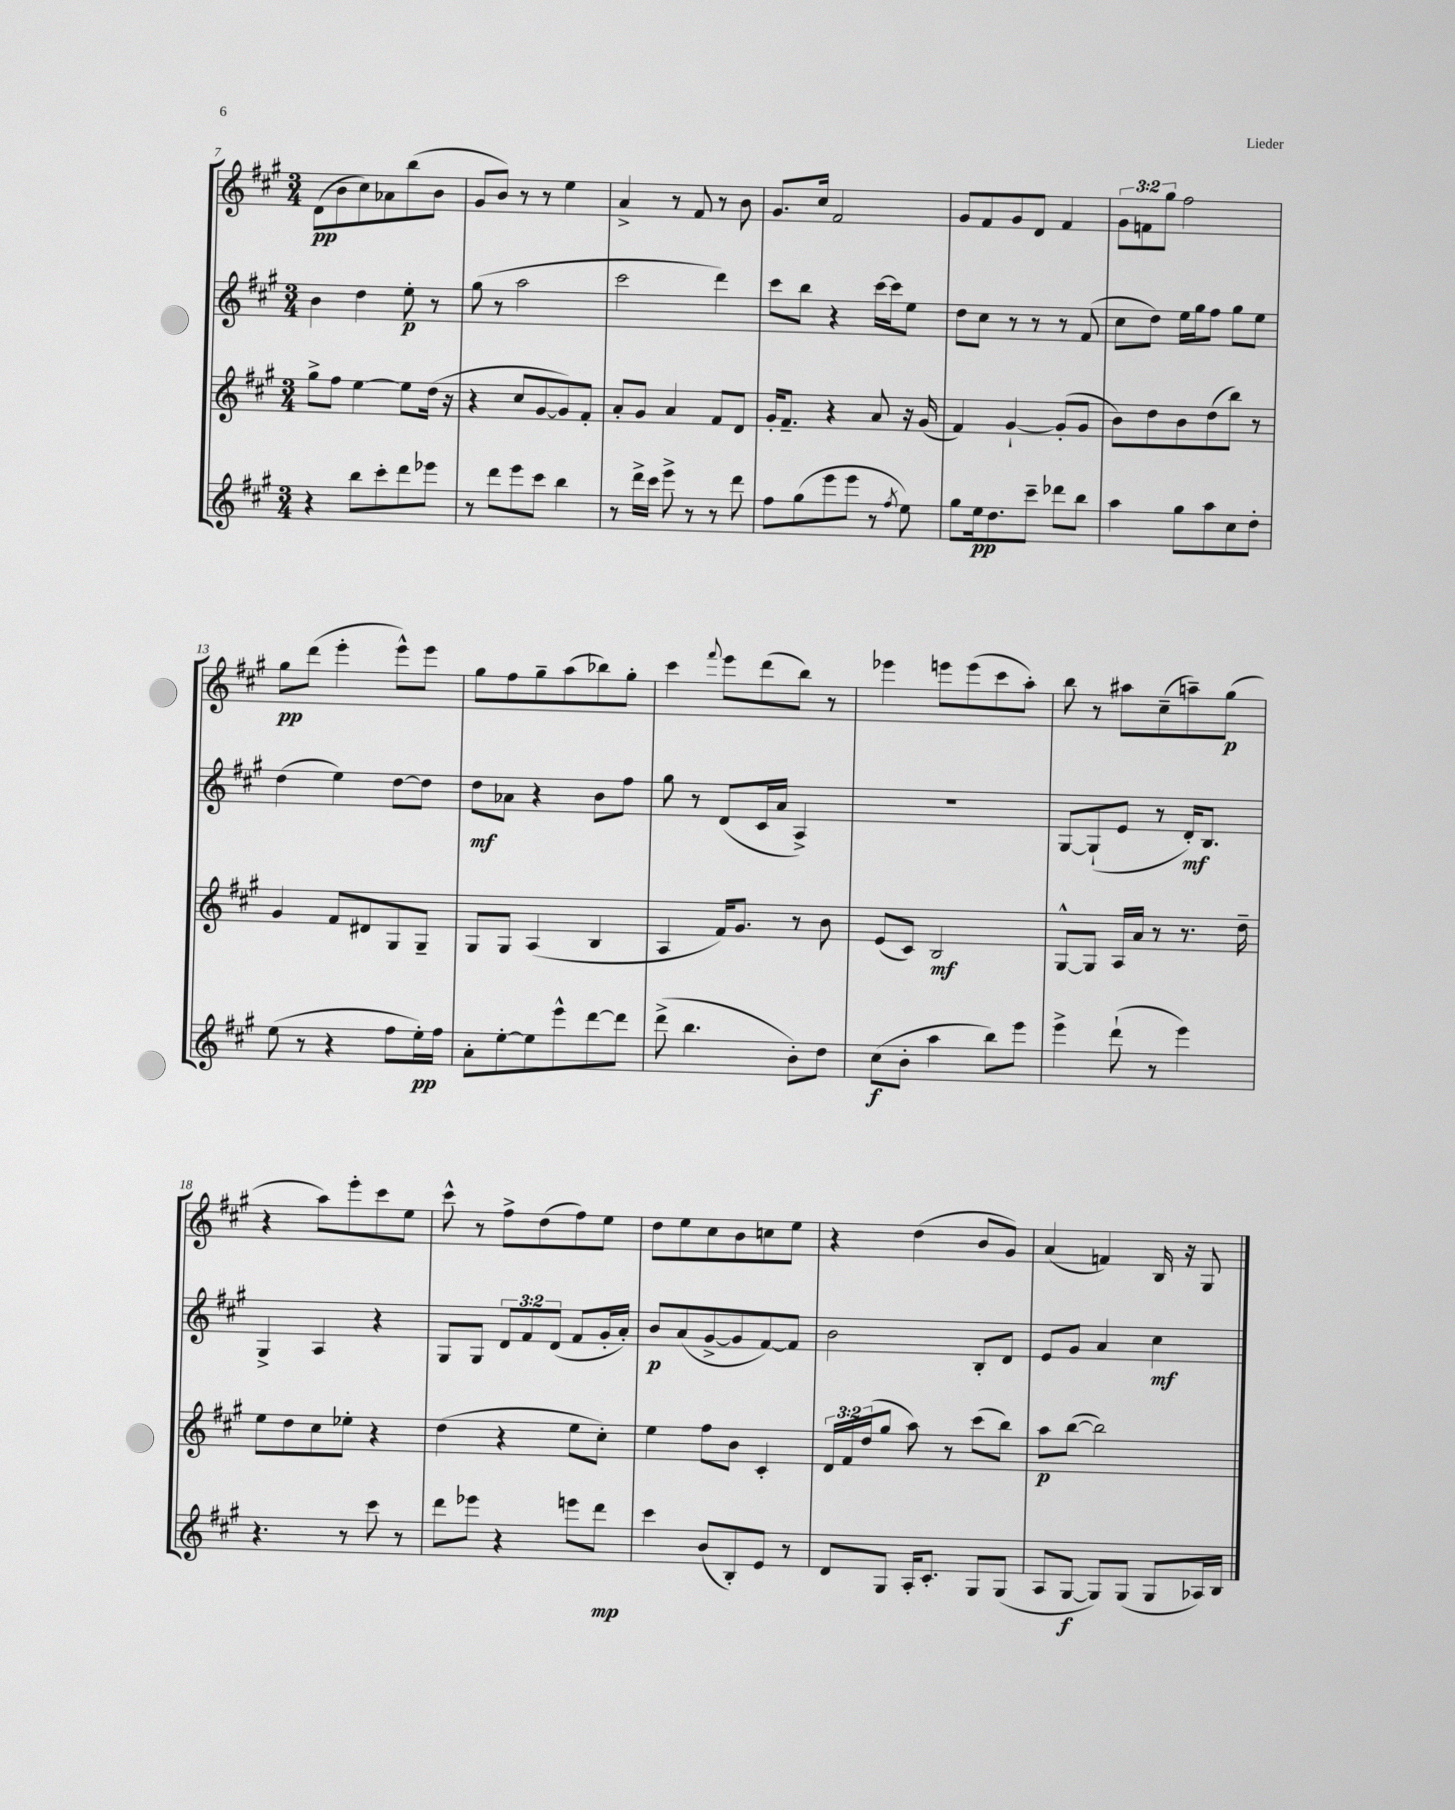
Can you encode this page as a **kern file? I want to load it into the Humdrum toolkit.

**kern	**dynam	**kern	**dynam	**kern	**dynam	**kern	**dynam
*part4	*part4	*part3	*part3	*part2	*part2	*part1	*part1
*staff4	*staff4	*staff3	*staff3	*staff2	*staff2	*staff1	*staff1
*clefG2	*	*clefG2	*	*clefG2	*	*clefG2	*
*k[f#c#g#]	*	*k[f#c#g#]	*	*k[f#c#g#]	*	*k[f#c#g#]	*
*M3/4	*	*M3/4	*	*M3/4	*	*M3/4	*
=7	=7	=7	=7	=7	=7	=7	=7
4r	.	8gg#^\L	.	4b\	.	(8d\L	pp
.	.	8ff#\J	.	.	.	8b\	.
8bb\L	.	[4ee\	.	4dd\	.	8cc#\)	.
8ccc#'\	.	.	.	.	.	8a-X\	.
8ddd\	.	8ee\L]	.	8ee'\	p	(8bb\	.
8eee-X\J	.	(16dd\Jk	.	8r	.	8b\J	.
.	.	16r	.	.	.	.	.
=8	=8	=8	=8	=8	=8	=8	=8
8r	.	4r	.	(8gg#\	.	8g#/L	.
8ddd\L	.	.	.	8r	.	8b/J)	.
8eee\	.	8cc#/L	.	2aa\	.	8r	.
8ccc#\J	.	[8g#/	.	.	.	8r	.
4bb\	.	8g#/])	.	.	.	4ee\	.
.	.	8f#'/J	.	.	.	.	.
=9	=9	=9	=9	=9	=9	=9	=9
8r	.	8a'/L	.	2ccc#\	.	4a^/	.
16ddd^\LL	.	8g#/J	.	.	.	.	.
16ccc#\JJ	.	.	.	.	.	.	.
8eee^\	.	4a/	.	.	.	8r	.
8r	.	.	.	.	.	8f#/	.
8r	.	8f#/L	.	4ddd\)	.	8r	.
8ddd\	.	8d/J	.	.	.	8b\	.
=10	=10	=10	=10	=10	=10	=10	=10
8ff#\L	.	16g#'/KL	.	8ccc#\L	.	8.g#/L	.
.	.	8.f#~/J	.	.	.	.	.
(8gg#\	.	.	.	8bb\J	.	.	.
.	.	.	.	.	.	16cc#/Jk	.
8eee\	.	4r	.	4r	.	2f#/	.
8eee\J	.	.	.	.	.	.	.
8r	.	8a/	.	[16ccc#\LL	.	.	.
.	.	.	.	16ccc#\J]	.	.	.
8qff#/	.	.	.	.	.	.	.
8ee\)	.	16r	.	8ee\J	.	.	.
.	.	(16g#/	.	.	.	.	.
=11	=11	=11	=11	=11	=11	=11	=11
8gg#\L	.	4f#/)	.	8dd\L	.	8g#/L	.
16ee\k	pp	.	.	8cc#\J	.	8f#/	.
8.dd\	.	.	.	.	.	.	.
.	.	[4g#`/	.	8r	.	8g#/	.
8ccc#~\J	.	.	.	8r	.	8d/J	.
8ddd-X\L	.	(8g#'/L]	.	8r	.	4f#/	.
8bb\J	.	8g#/J	.	(8f#/	.	.	.
=12	=12	=12	=12	=12	=12	=12	=12
4aa\	.	8b\L)	.	8cc#\L	.	12g#\L	.
.	.	.	.	.	.	12fn\	.
.	.	8dd\	.	8dd\J)	.	.	.
.	.	.	.	.	.	12gg#\J	.
8gg#\L	.	8b\	.	16ee\LL	.	2ff#\	.
.	.	.	.	16gg#\J	.	.	.
8aa\	.	(8dd\	.	8ff#\J	.	.	.
8cc#\	.	8bb\J)	.	8gg#\L	.	.	.
8dd'\J	.	8r	.	8ee\J	.	.	.
!!LO:LB:g=z
=13	=13	=13	=13	=13	=13	=13	=13
(8ee\	.	4g#/	.	(4dd\	.	8gg#\L	pp
8r	.	.	.	.	.	(8ddd\J	.
4r	.	8f#/L	.	4ee\)	.	4eee'\	.
.	.	8d#X/	.	.	.	.	.
8ff#\L	.	8G#/	.	[8dd\L	.	8eee^^\L)	.
16ee'\L)	pp	8G#~/J	.	8dd\J]	.	8eee\J	.
16ff#\JJ	.	.	.	.	.	.	.
=14	=14	=14	=14	=14	=14	=14	=14
8a'\L	.	8G#/L	.	8dd\L	mf	8gg#\L	.
[8ee'\	.	8G#/J	.	8a-X\J	.	8ff#\	.
8ee\]	.	(4A/	.	4r	.	8gg#~\	.
8eee^^\	.	.	.	.	.	(8aa\	.
[8ddd\	.	4B/	.	8b\L	.	8bb-X\)	.
8ddd\J]	.	.	.	8ff#\J	.	8gg#'\J	.
=15	=15	=15	=15	=15	=15	=15	=15
(8ddd^\	.	4A/	.	8gg#\	.	4ccc#\	.
4.bb\	.	.	.	8r	.	.	.
.	.	.	.	.	.	8qqfff#/	.
.	.	16f#/KL)	.	(8d/L	.	8eee\L	.
.	.	8.g#/J	.	.	.	.	.
.	.	.	.	16c#/L	.	(8ddd\	.
.	.	.	.	16a/JJ	.	.	.
8b'\L)	.	8r	.	4A^/)	.	8bb\J)	.
8dd\J	.	8b\	.	.	.	8r	.
=16	=16	=16	=16	=16	=16	=16	=16
(8cc#\L	f	(8e/L	.	2.r	.	4eee-X\	.
8b'\J	.	8c#/J)	.	.	.	.	.
4aa\	.	2B/	mf	.	.	8eeen\L	.
.	.	.	.	.	.	(8eee\	.
8bb\L)	.	.	.	.	.	8ccc#\	.
8eee\J	.	.	.	.	.	8aa'\J)	.
=17	=17	=17	=17	=17	=17	=17	=17
4eee^\	.	[8G#^^/L	.	[8G#/L	.	8bb\	.
.	.	8G#/J]	.	(8G#`/]	.	8r	.
(8ddd`\	.	16A/LL	.	8e/J	.	8aa#X\L	.
.	.	16a/JJ	.	.	.	.	.
8r	.	8r	.	8r	.	(8cc#~\	.
4eee\)	.	8.r	.	16d'/KL)	mf	8aan~\)	.
.	.	.	.	8.B/J	.	.	.
.	.	.	.	.	.	(8gg#\J	p
.	.	16dd~\	.	.	.	.	.
!!LO:LB:g=z
=18	=18	=18	=18	=18	=18	=18	=18
4.r	.	8ee\L	.	4G#^/	.	4r	.
.	.	8dd\	.	.	.	.	.
.	.	8cc#\	.	4A/	.	8aa\L)	.
8r	.	8ee-X'\J	.	.	.	8eee'\	.
8ccc#\	.	4r	.	4r	.	8ccc#\	.
8r	.	.	.	.	.	8ee\J	.
=19	=19	=19	=19	=19	=19	=19	=19
8ddd\L	.	(4dd\	.	8G#/L	.	8ccc#^^\	.
8eee-X\J	.	.	.	8G#/J	.	8r	.
4r	.	4r	.	12d/L	.	8ff#^\L	.
.	.	.	.	12f#/	.	.	.
.	.	.	.	.	.	(8dd\	.
.	.	.	.	(12d/J	.	.	.
8eeen\L	.	8ee\L	.	8f#/L	.	8ff#\)	.
8ddd\J	mp	8cc#'\J)	.	16g#'/L	.	8ee\J	.
.	.	.	.	16a'/JJ)	.	.	.
=20	=20	=20	=20	=20	=20	=20	=20
4ccc#\	.	4ee\	.	8b/L	p	8dd\L	.
.	.	.	.	(8a/	.	8ee\	.
(8b/L	.	8ff#\L	.	[8g#^/	.	8cc#\	.
8B'/)	.	8b\J	.	8g#/]	.	8b\	.
8e/J	.	4c#'/	.	[8f#/)	.	8ccn\	.
8r	.	.	.	8f#/J]	.	8ee\J	.
=21	=21	=21	=21	=21	=21	=21	=21
8d/L	.	24d/LL	.	2b\	.	4r	.
.	.	24f#/	.	.	.	.	.
.	.	(24dd/J	.	.	.	.	.
8G#/J	.	8gg#/J	.	.	.	.	.
16A'/KL	.	8aa\)	.	.	.	(4dd\	.
8.c#'/J	.	.	.	.	.	.	.
.	.	8r	.	.	.	.	.
8G#/L	.	(8ccc#\L	.	8B'/L	.	8b/L	.
(8G#/J	.	8bb\J)	.	8d/J	.	8g#/J)	.
=22	=22	=22	=22	=22	=22	=22	=22
8A/L	.	8aa\L	p	8e/L	.	(4a/	.
[8G#/J	f	([8bb\J	.	8g#/J	.	.	.
8G#/L])	.	2bb\])	.	4a/	.	4fn/)	.
(8G#/J	.	.	.	.	.	.	.
8G#/L	.	.	.	4cc#\	mf	16B/	.
.	.	.	.	.	.	16r	.
16A-X/L)	.	.	.	.	.	8G#/	.
16B/JJ	.	.	.	.	.	.	.
==	==	==	==	==	==	==	==
*-	*-	*-	*-	*-	*-	*-	*-
